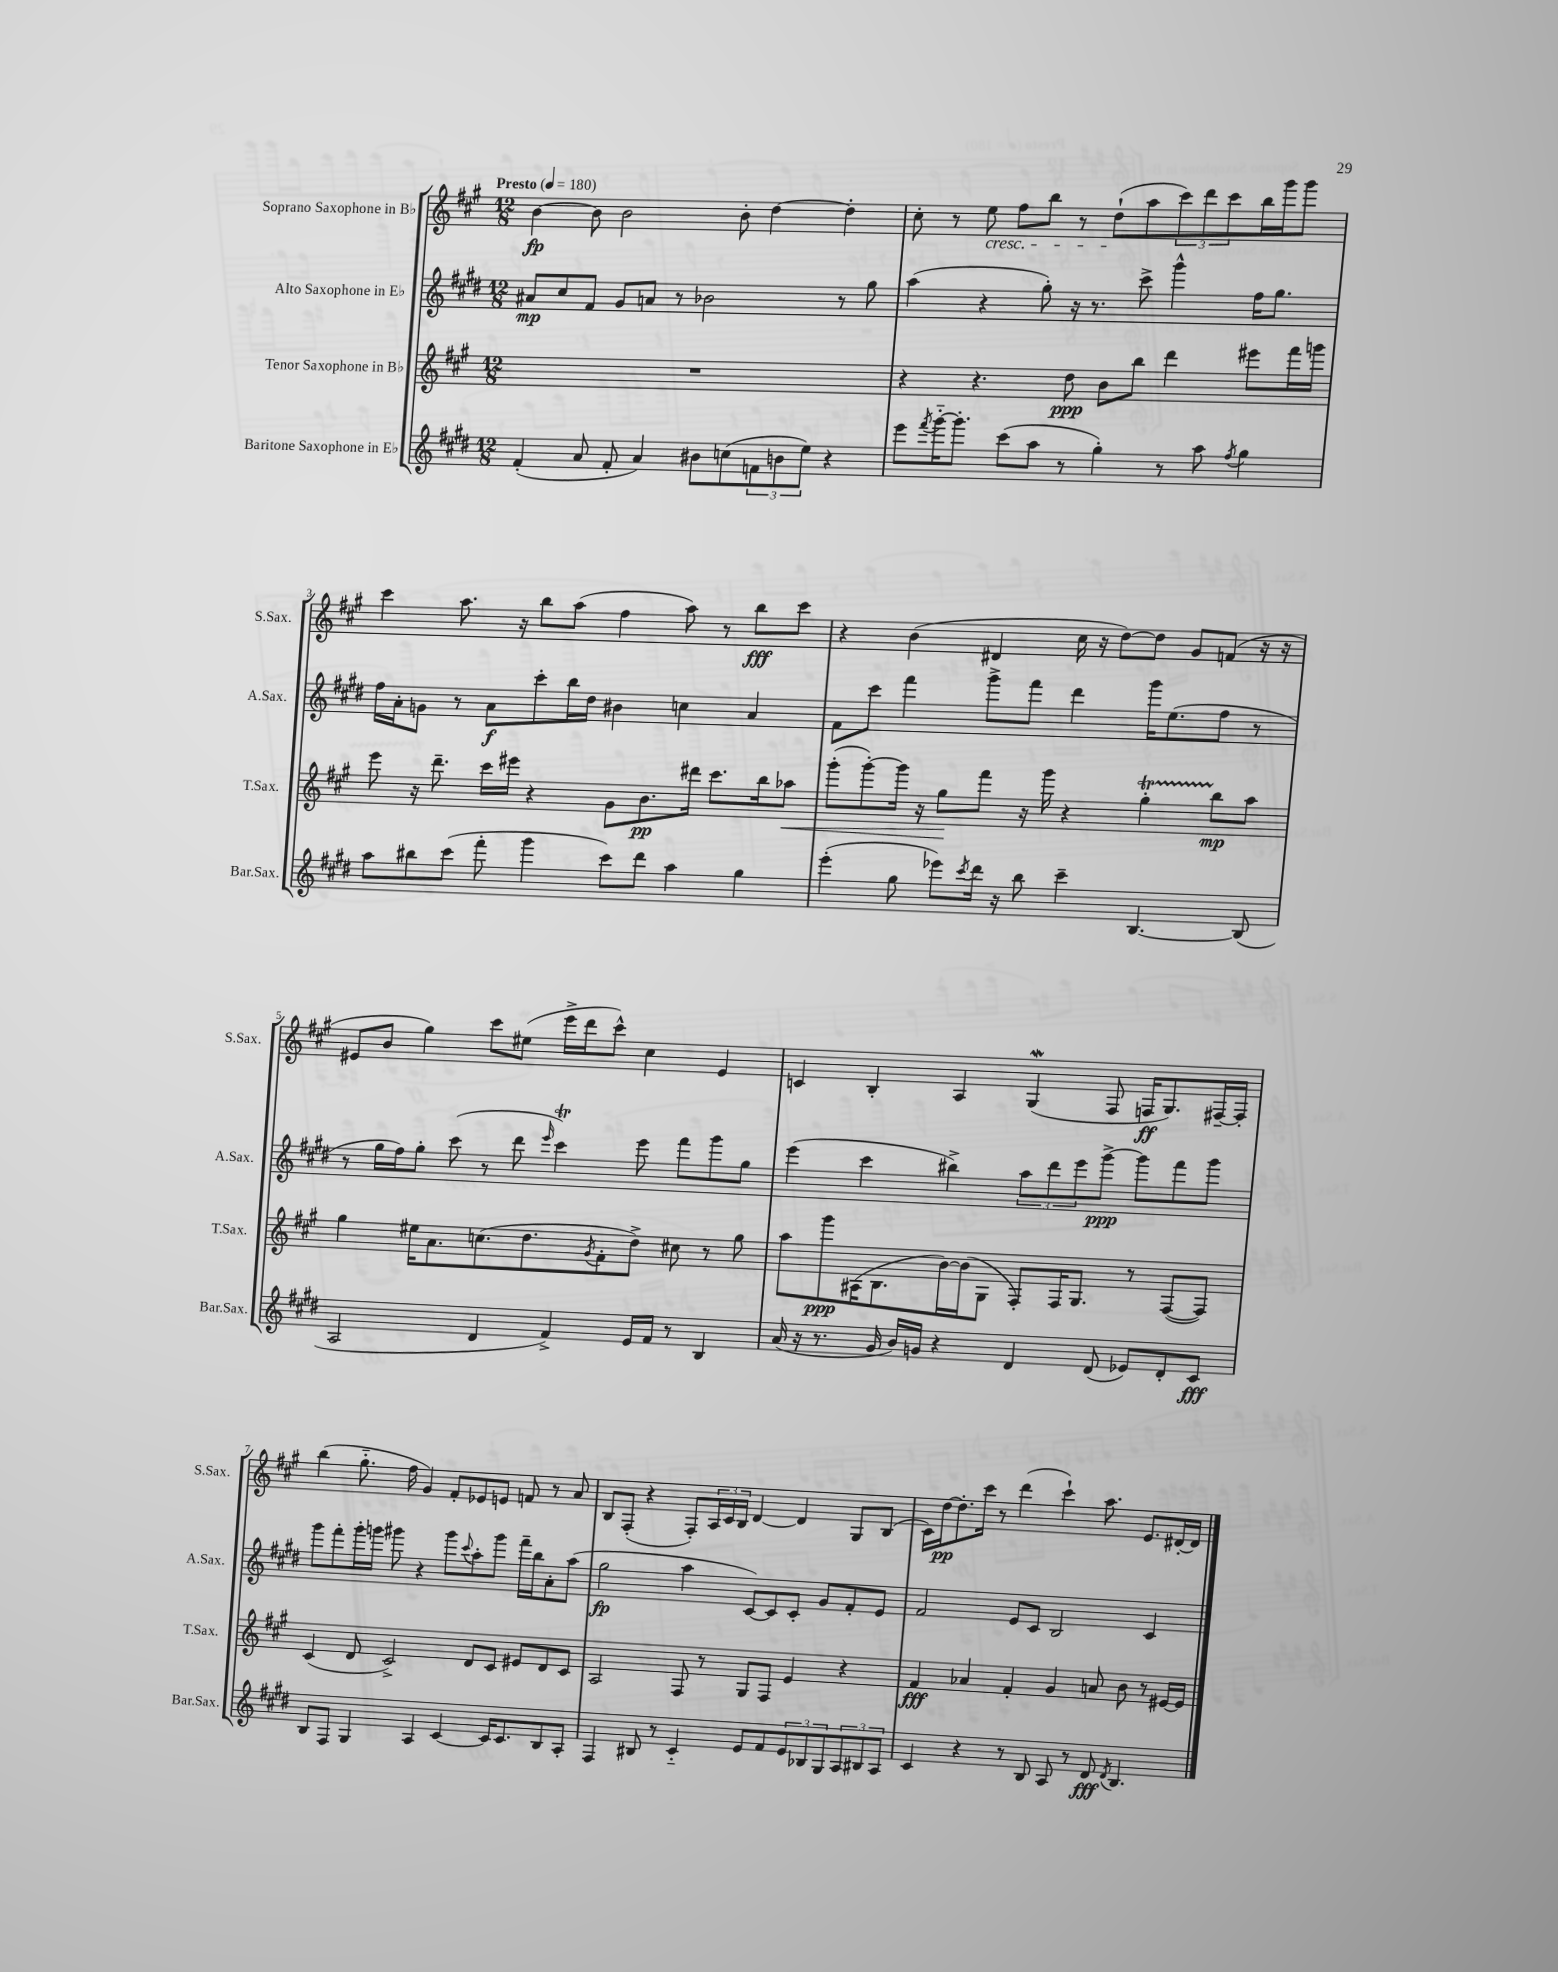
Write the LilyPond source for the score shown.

<<
\new StaffGroup <<
\new Staff = "s0" \with { instrumentName = "Soprano Saxophone in Bb" shortInstrumentName = "S.Sax." } {
    \clef treble \key a \major \numericTimeSignature \time 12/8 \tempo "Presto" 4 = 180
    b'4~\fp b'8 b'2 b'8-. d''4~ d''4-. |
    cis''8-. r8 e''8\cresc fis''8 b''8 r8 d''8-!\!( a''8 \tuplet 3/2 { cis'''8) d'''8 cis'''8 } b''16 gis'''16 gis'''8 |
    cis'''4 a''8. r16 b''8 a''8( fis''4 a''8) r8 b''8\fff cis'''8 |
    r4 b'4( dis'4 cis''16 r16 d''8~) d''8 gis'8 f'8( r16 r16 |
    eis'8 b'8 gis''4) cis'''8 eis''8( e'''16-> d'''16 cis'''8-^) cis''4 eis'4 |
    c'4 b4-. a4 gis4\mordent( fis8 f16\ff gis8.) fis16~-- fis16-. |
    b''4( gis''8.-_ fis''16 gis'4) fis'8-. ees'8 e'8 f'8 r8 a'8 |
    b8 fis8-.( r4 fis8-.) \tuplet 3/2 { a16 cis'16 b16 } d'4~ d'4 gis8 b8( |
    cis'16) d''16~\pp d''8.-. cis'''16 r8 d'''4( cis'''4-!) a''8. e'8. dis'16~-. dis'16 \bar "|." |
}
\new Staff = "s1" \with { instrumentName = "Alto Saxophone in Eb" shortInstrumentName = "A.Sax." } {
    \clef treble \key e \major \numericTimeSignature \time 12/8
    ais'8\mp cis''8 fis'8 gis'8 a'8 r8 bes'2 r8 gis''8 |
    a''4( r4 gis''8-.) r16 r8. cis'''8-> gis'''4-^ fis''16 gis''8. |
    fis''16 a'16-. g'8 r8 a'8\f cis'''8-. b''16 dis''16 bis'4 c''4 a'4 |
    fis'8 cis'''8 fis'''4 gis'''8-> fis'''8 dis'''4 gis'''16 e''8.( fis''8 r8 |
    r8 gis''16 fis''16) gis''8-. cis'''8( r8 dis'''8 \grace { e'''16 } cis'''4\trill) e'''8 fis'''8 gis'''8 gis''8 |
    e'''4( cis'''4 bis''4->) \tuplet 3/2 { a''8 dis'''8 e'''8 } gis'''8~->\ppp gis'''8 fis'''8 gis'''8 |
    gis'''8 fis'''8-. gis'''16-. g'''16 gis'''8 r4 gis'''8 \appoggiatura { cis'''8 } a''8-. gis'''8 fis'''16-- b''16 a'8-. a''8( |
    gis''2\fp a''4 cis'8~) cis'8 cis'8-. gis'8 fis'8-. e'8 |
    fis'2 e'8 cis'8 b2 cis'4 \bar "|." |
}
\new Staff = "s2" \with { instrumentName = "Tenor Saxophone in Bb" shortInstrumentName = "T.Sax." } {
    \clef treble \key a \major \numericTimeSignature \time 12/8
    R1. |
    r4 r4. d''8\ppp b'8 b''8 d'''4 eis'''8 fis'''16 g'''16 |
    e'''8 r16 d'''8.-- cis'''16 eis'''16 r4 gis'8 b'8.\pp dis'''16 cis'''8. b''16 aes''8\< |
    gis'''8-.( gis'''8~-.) gis'''16 r16 gis''8\! fis'''8 r16 gis'''16 r4 gis''4-.\startTrillSpan b''8\stopTrillSpan\mp a''8 |
    gis''4 eis''16 a'8. c''8.( d''8. \acciaccatura { gis'8 } fis'8-. d''8->) cis''8 r8 gis''8 |
    a''8 gis'''8\ppp ais16( b8. b'16~) b'16( gis8 fis8-.) fis16 gis8. r8 fis8~( fis8) |
    cis'4( d'8 cis'2->) d'8 cis'8 eis'8 d'8 cis'8 |
    a2 fis8 r8 gis8 fis8 e'4 r4 |
    fis'4\fff aes'4 fis'4-. gis'4 a'8 b'8 r8 eis'16~ eis'16 \bar "|." |
}
\new Staff = "s3" \with { instrumentName = "Baritone Saxophone in Eb" shortInstrumentName = "Bar.Sax." } {
    \clef treble \key e \major \numericTimeSignature \time 12/8
    fis'4-.( a'8 fis'8-. a'4) bis'8 c''8( \tuplet 3/2 { f'8 b'8 e''8) } r4 |
    e'''8 \acciaccatura { fis'''8 } gis'''16~-_ gis'''8.-. cis'''8( a''8 r8 gis''4-.) r8 a''8 \acciaccatura { fis''8 } gis''4 |
    a''8 bis''8 cis'''8( fis'''8-. gis'''4 cis'''8) dis'''8 a''4 gis''4 |
    e'''4-.( gis''8 ees'''8) \acciaccatura { cis'''8 } dis'''16 r16 b''8 cis'''4-- b4.~ b8( |
    a2 dis'4 fis'4->) e'16 fis'16 r8 b4 |
    a'16( r16 r8. gis'16 b'16) g'16 r4 dis'4 dis'8( ees'8) dis'8-. cis'8\fff |
    b8 fis8 gis4 a4 cis'4~ cis'16 cis'8. b8 a8-. |
    fis4 bis8 r8 cis'4-_ e'8 fis'8 \tuplet 3/2 { e'8 bes8 gis8 } \tuplet 3/2 { a8 bis8 a8 } |
    cis'4 r4 r8 b8 a8 r8 dis'8\fff \acciaccatura { dis'8 } b4. \bar "|." |
}
>>
>>
